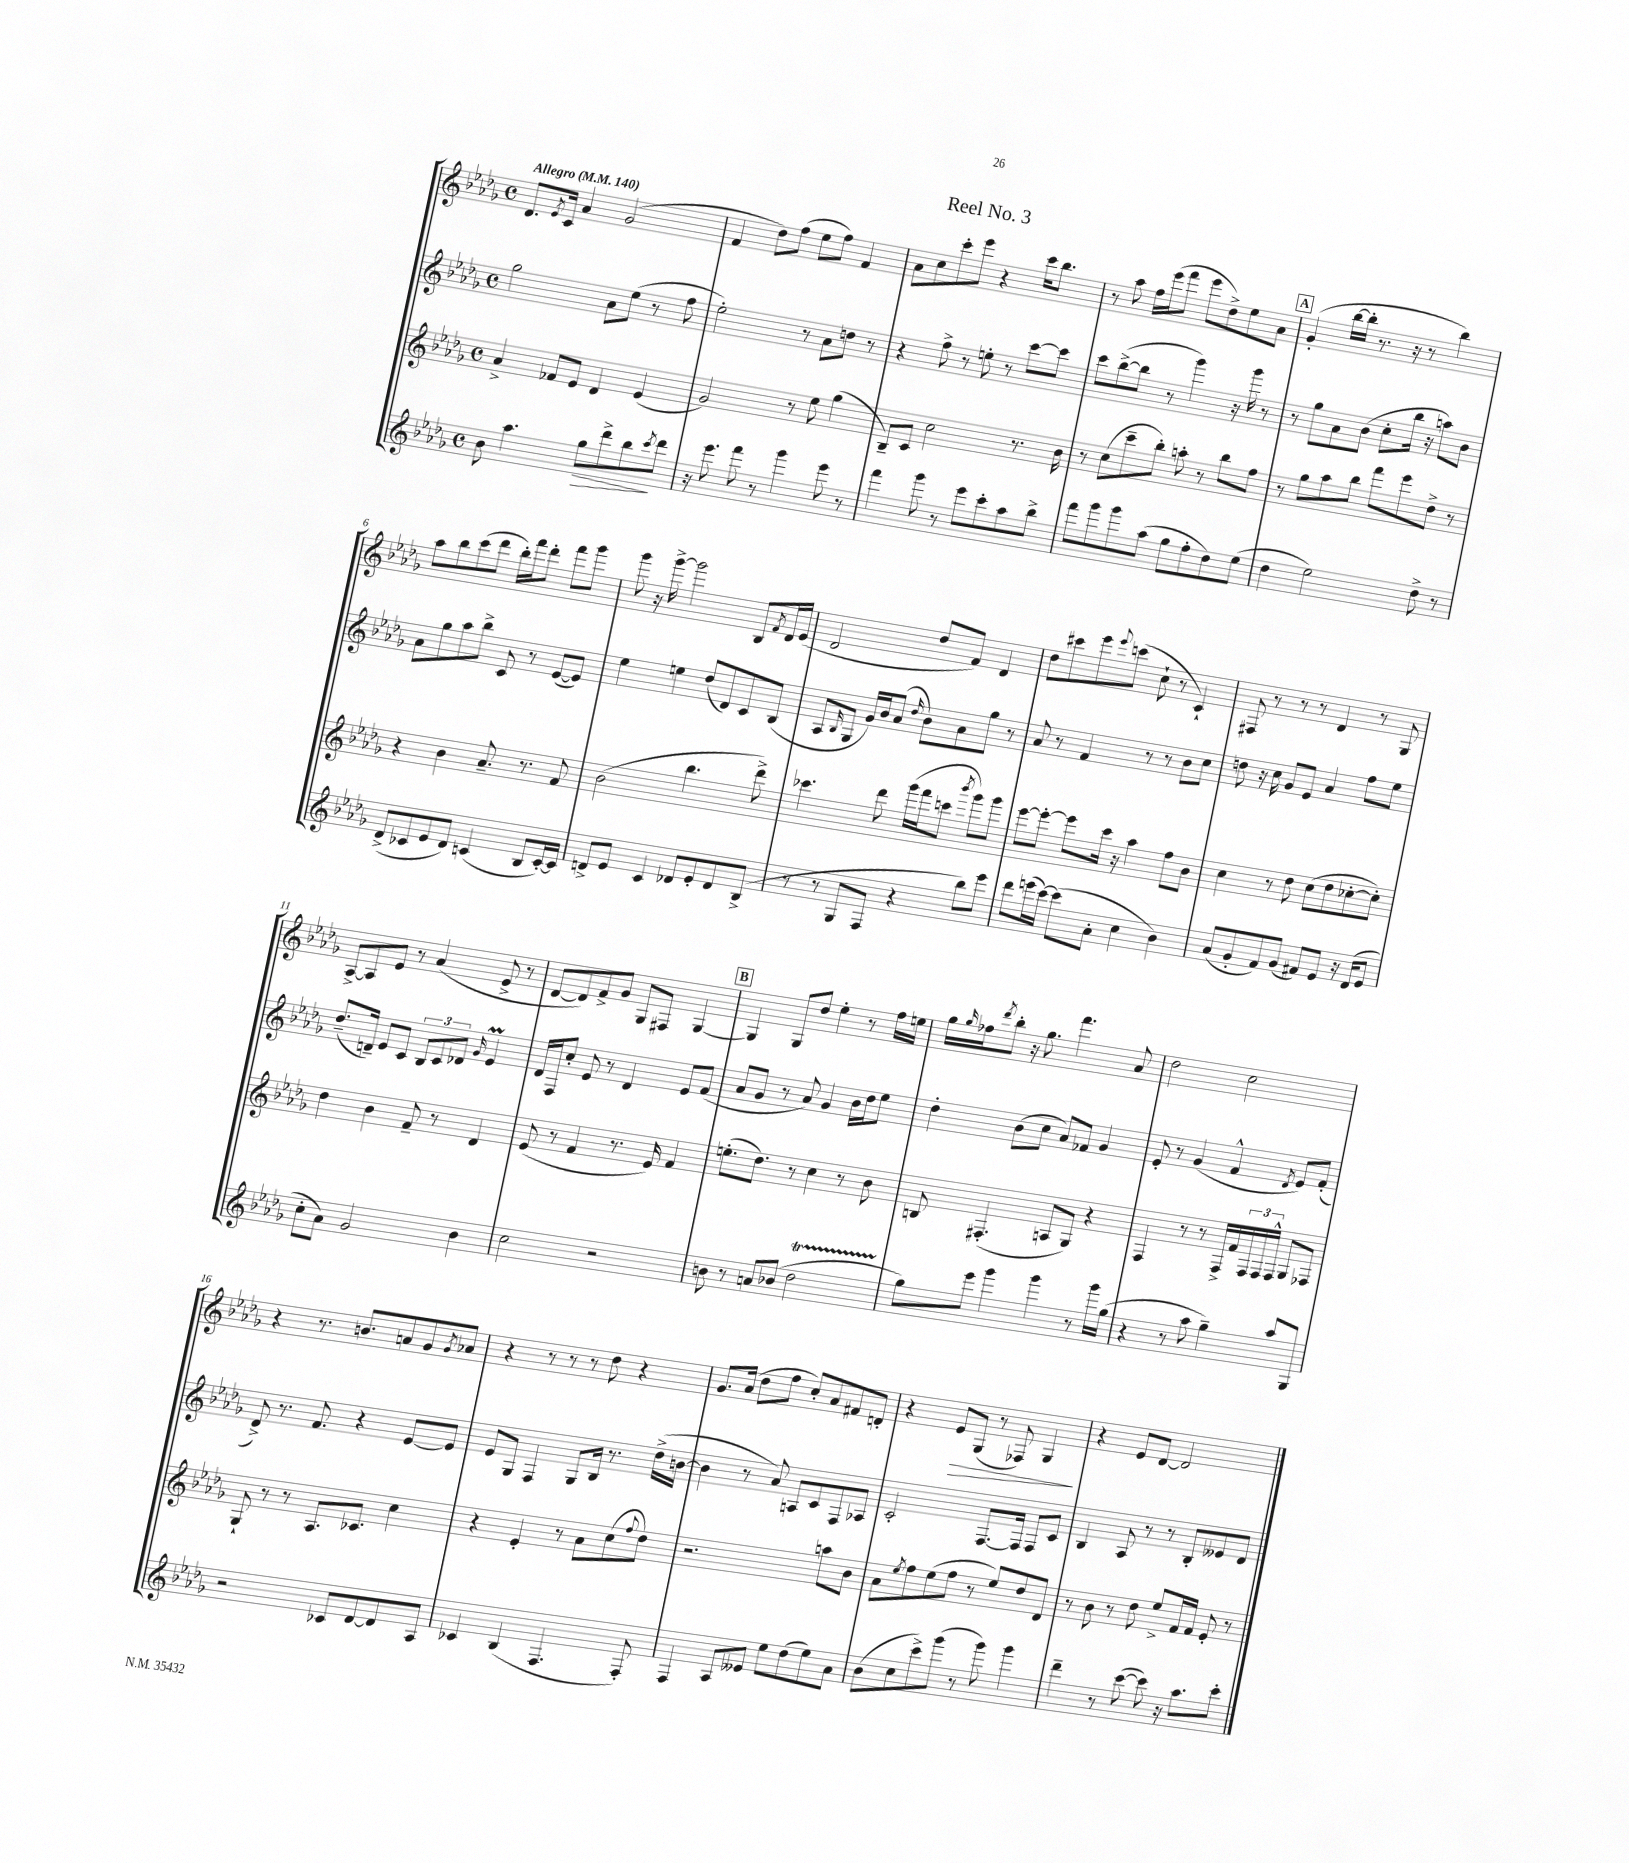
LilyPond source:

\header { title = "Reel No. 3" }
<<
\new StaffGroup <<
\new Staff = "s0" {
    \clef treble \key des \major \defaultTimeSignature \time 4/4 \tempo "Allegro" 4 = 140
    des'8. \acciaccatura { ees'8 } c'16 aes'4 ges'2( |
    f'4 des''8) f''8( ees''8 f''8) f'4 |
    aes'8 c''8 c'''8-. ees'''8 r4 c'''16 bes''8. |
    r8 aes''8 f''16 ees'''16( f'''8 ees'''8 des''8->) ees''8 aes'8 |
    \mark \markup { \box "A" } ges'4-.( bes''16~ bes''16-. r8. r16 r8 bes''4) |
    aes''8 bes''8 c'''8( des'''8 bes''16-.) f'''16 des'''8-. f'''8 ges'''8 |
    ges'''8 r16 ges'''16~-> ges'''2 bes8 \acciaccatura { f'8 } des'16 ees'16( |
    des'2 des''8 f'8) des'4 |
    des''8 cis'''8 ees'''8 \appoggiatura { ees'''8 } c'''8( c''8-! r8 c'4-!) |
    fis8 r8 r8 r8 des'4 r8 ges8 |
    aes8~-> aes8 ees'8 r8 aes'4( ees'8-> r8 |
    des'8~ des'8) f'8-> ges'8 ges8 fis8 ges4~ |
    \mark \markup { \box "B" } ges4 ges8 des''8 ees''4-. r8 f''16 e''16 |
    ges''16 \grace { ges''16 } fes''16 \acciaccatura { des'''8 } bes''8-. r16 ges''8. f'''4. aes'8 |
    des''2 c''2 |
    r4 r8. b'8. a'8 ges'8 \acciaccatura { ges'8 } aes'8 |
    r4 r8 r8 r8 des''8 r4 |
    ges'8. aes'16( des''8 f''8 c''8-.) aes'8 fis'8 d'8-. |
    r4 ees'8\> ges8( r8 fes8) ges4\! |
    r4 ees'8 des'8~ des'2 \bar "|." |
}
\new Staff = "s1" {
    \clef treble \key des \major \defaultTimeSignature \time 4/4
    ges''2 aes'8 ees''8( r8 f''8 |
    ees''2-.) r8 aes'8 d''8 r8 |
    r4 f''8-> r8 e''8-. r8 c'''8~ c'''8 |
    c'''8 bes''8~->( bes''8 r8 ges'''4) r16 ges'''16 r8 |
    \mark \markup { \box "A" } r8 ges''8 aes'8 bes'8( c''8-. bes''16 r16 a''8) bes'8 |
    aes'8 ges''8 aes''8 bes''8-> c'8 r8 ees'8~( ees'8) |
    ees''4 e''4 des''8( des'8) c'8 bes8( |
    aes8 \grace { bes16 } ges8 ges'16) bes'16 aes'8( \grace { des''16 } bes'8) aes'8 ges''8 r8 |
    aes'8 r8 f'4 r8 r8 bes'8 c''8 |
    d''8 r16 c''16 ges'8 ees'8 aes'4 f''8 ees''8 |
    des''8.--( d'16--) ees'8 c'8 \tuplet 3/2 { bes8 c'8 des'8 } \grace { ges'16 } ees'4\prall |
    des'16 f16 c''8-. ees'8 r8 des'4 ees'8 f'8( |
    \mark \markup { \box "B" } aes'8 ges'8 r8 aes'8) ges'4 bes'16 des''16 ees''8 |
    des''4-. bes'8( c''8 aes'8) fes'8 ges'4 |
    ees'8-. r8 ges'4( f'4-^ \acciaccatura { des'8 } ees'8) f'8-.( |
    des'8->) r8. f'8. r4 ees'8~ ees'8 |
    ees'8 ges8 f4 ges8 bes16 r8. des''16->( b'16~ |
    b'4 r8 aes'8) a8 c'8 f8 aes8 |
    c'2-. f8.~ f16 f8 c'8 |
    bes4 aes8 r8 r8 bes8-. eeses'8 des'8 \bar "|." |
}
\new Staff = "s2" {
    \clef treble \key des \major \defaultTimeSignature \time 4/4
    aes'4-> fes'8 ees'8 des'4 ees'4( |
    ges'2) r8 ees''8 ges''4( |
    bes8--) c'8 c''2 r8. bes'16 |
    r8 c''8( c'''8-- bes''8-.) a''8-. r8 bes''8 f''8 |
    \mark \markup { \box "A" } r8 ges''8 aes''8 bes''8 f'''8 ees'''8 des''8-> r8 |
    r4 bes'4 aes'8.-- r8. f'8 |
    bes'2( bes''4. des'''8->) |
    ces'''4. des'''8 ges'''16( f'''16 c'''8 \acciaccatura { bes'''8 } ges'''8) ges'''8 |
    ees'''8~ ees'''8~-. ees'''8 c'''16 r16 aes''4 f''8 bes'8 |
    c''4 r8 des''8 c''8( des''8 ces''8~-. ces''8-.) |
    des''4 bes'4 f'8-- r8 des'4 |
    ees'8( r8 f'4 r8. ees'16) f'4 |
    \mark \markup { \box "B" } e''8.-.( des''8.) r8 c''4 r8 bes'8 |
    b8 fis4.-.( a8 ges8) r4 |
    f4 r8 r8 f16-> f'16 \tuplet 3/2 { f16 f16 f16-^ } ges8 fes8 |
    ges8-! r8 r8 aes8. ces'8. c''4 |
    r4 ees'4-. r8 aes'8 c''8( \appoggiatura { f''8 } des''8) |
    r2. a''8 bes'8 |
    aes'8 \acciaccatura { ees''8 } f''8 ees''8( f''8 r8 ees''8) des''8 des'8 |
    r8 bes'8 r8 des''8 ees''8-> f'16 f'16 ees'8-. r8 \bar "|." |
}
\new Staff = "s3" {
    \clef treble \key des \major \defaultTimeSignature \time 4/4
    bes'8 aes''4. ges''8\> des'''8-> bes''8\! \acciaccatura { c'''8 } des'''8 |
    r16 ees'''8. f'''8 r8 ges'''4 ees'''8 r8 |
    f'''4 ges'''8 r8 ees'''8 c'''8-. aes''8 bes''8-> |
    f'''8 ges'''8 ges'''8 aes''8( ges''8 f''8-. des''8) ees''8( |
    \mark \markup { \box "A" } des''4 ees''2) des''8-> r8 |
    des'8->( ces'8 ees'8 des'8) c'4( bes8 c'16~-.) c'16 |
    d'8-> ees'8 c'4 des'8 ees'8-. des'8 bes8->( |
    r8 r8 ges8 f8 r4 bes''8) ees'''8 |
    des'''8 e'''16( c'''16~) c'''8( aes'8-. c''4 bes'4) |
    aes'8( ges'8-. f'8) ges'8( fis'8) ees'8 r16 des'16( ees'8 |
    c''8-. aes'8) ges'2 bes'4 |
    c''2 r2 |
    \mark \markup { \box "B" } b'8 r8 a'8 bes'8( des''2\startTrillSpan |
    ges''8\stopTrillSpan) ees'''8 ges'''4 ges'''4 r8 ges'''16 ges''16( |
    r4 r8 aes''8 ges''4--) aes''8 ges8 |
    r2 ces'8 des'8~ des'8 aes8 |
    ces'4 bes4( f4. f8-.) |
    f4 aes8 eeses'8 ees''8 des''8( ees''8) aes'8 |
    bes'8( c''8 c'''8->) ges'''8( r8 ges'''8) ges'''4 |
    des'''4-- r8 c'''8~( c'''8) r16 aes''8. c'''8-. \bar "|." |
}
>>
>>
